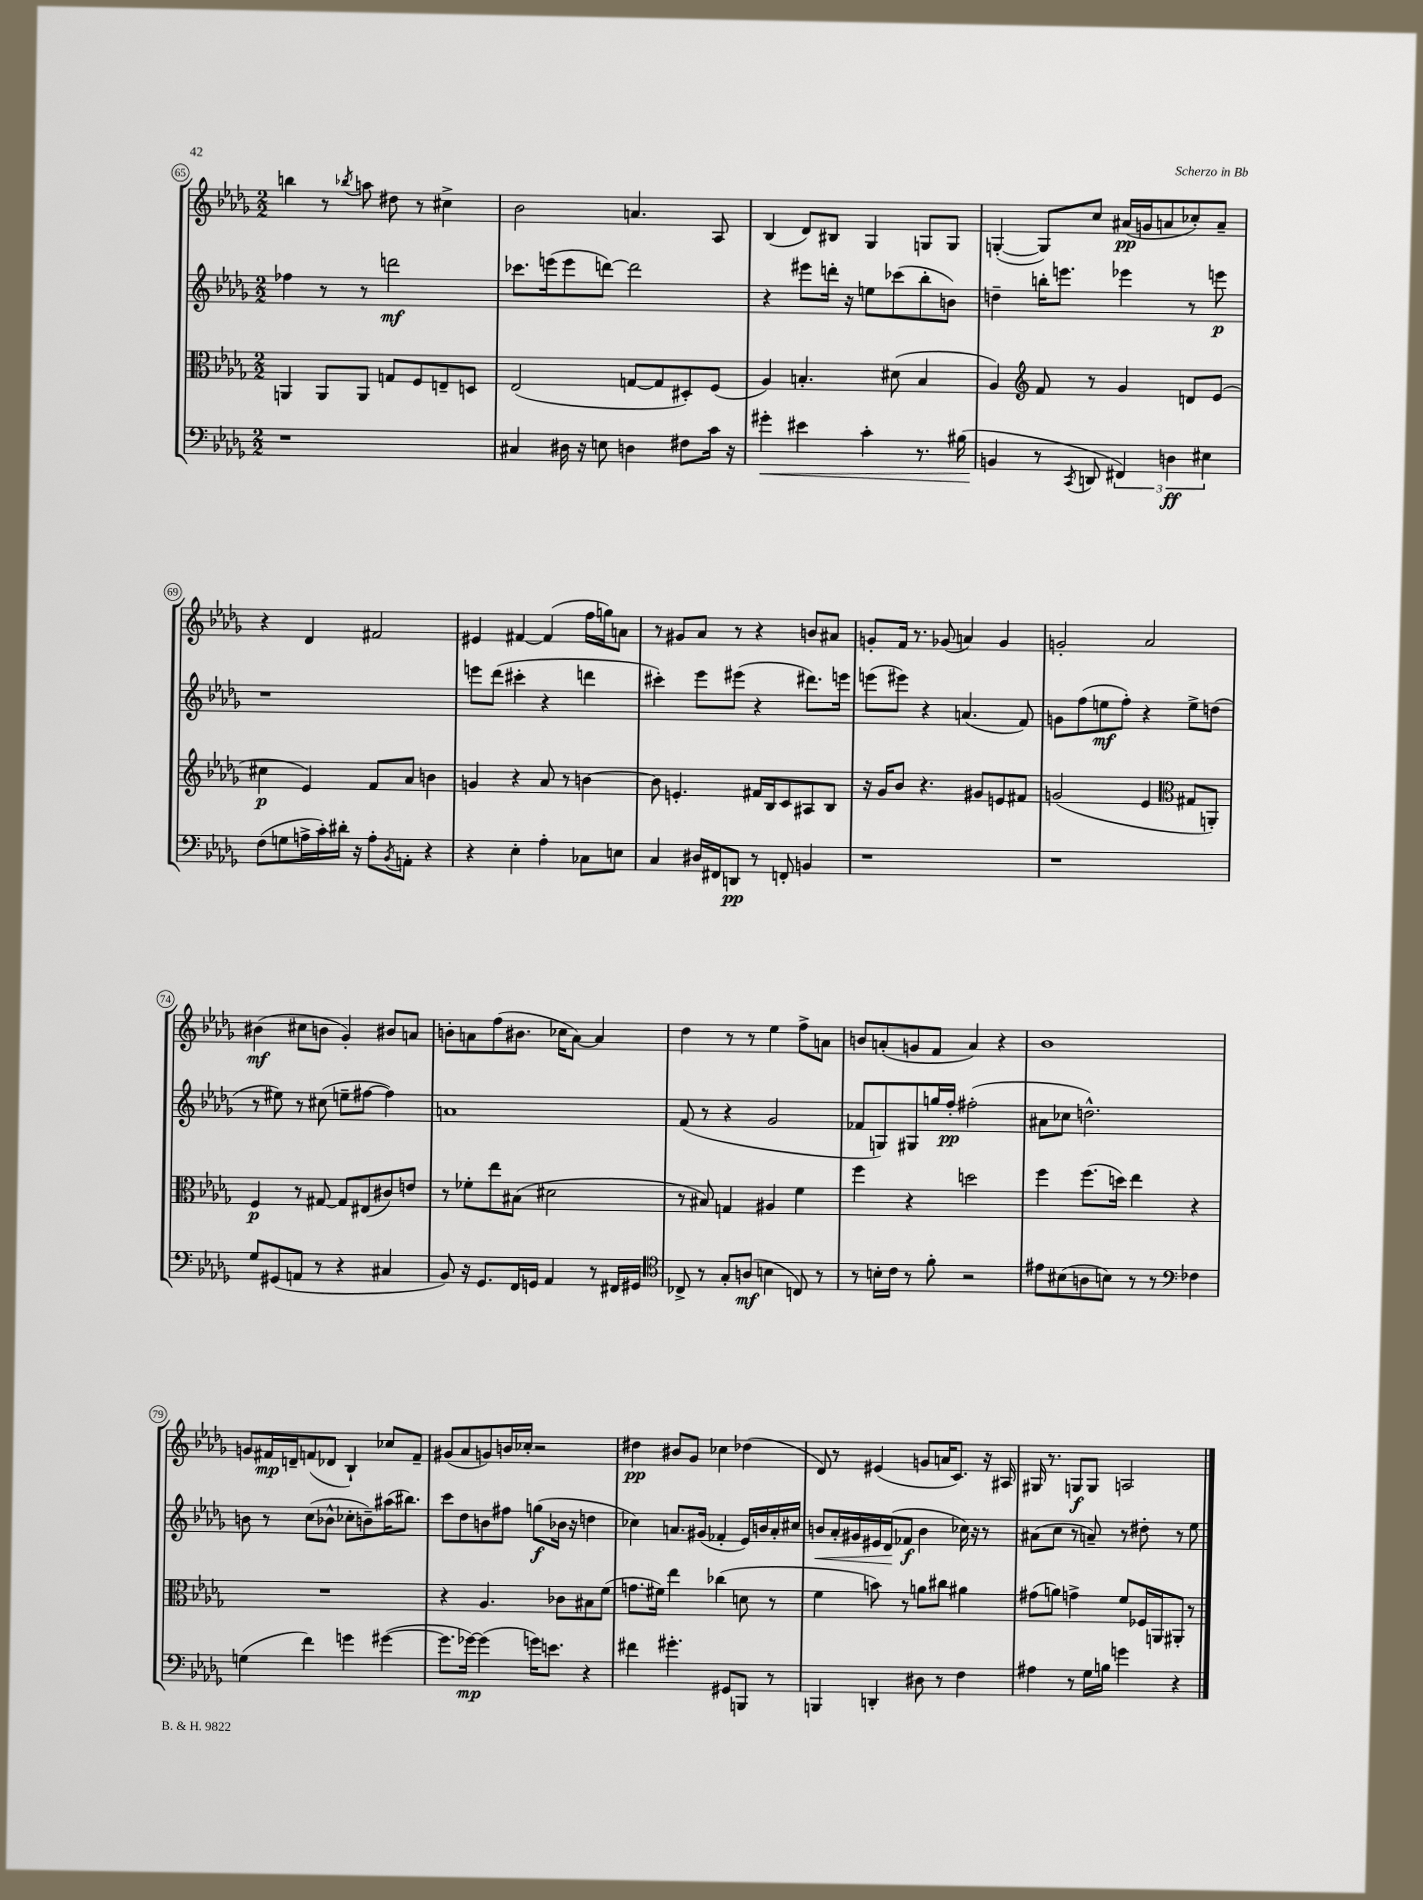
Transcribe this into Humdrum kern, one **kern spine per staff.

**kern	**kern	**kern	**kern
*staff4	*staff3	*staff2	*staff1
*clefF4	*clefC3	*clefG2	*clefG2
*k[b-e-a-d-g-]	*k[b-e-a-d-g-]	*k[b-e-a-d-g-]	*k[b-e-a-d-g-]
*M2/2	*M2/2	*M2/2	*M2/2
1r	4AA	4ff-	4bb
.	8AA	8r	8r
.	.	.	8qbb-
.	8AA	8r	8aa
.	8G	2ddd	8dd#
.	8F	.	8r
.	8E~	.	4cc#^
.	8D	.	.
=	=	=	=
4C#	(2E-	8.ccc-	2b-
.	.	(16eee	.
16D#	.	8eee	.
16r	.	.	.
8E	.	[8ddd)	.
4D	[8G	2ddd]	4.a
.	8G]	.	.
8F#	8D#')	.	.
16c	(8F	.	8A-
16r	.	.	.
=	=	=	=
4g#'	4A-)	4r	(4B-
4e#	4.B'	8eee#	8d-)
.	.	16ddd'	8B#
.	.	16r	.
4c'	.	8ee	4G-
.	(8d#	(8ccc-	.
8.r	4B	8bb-'	8G
.	.	8b)	8G
(16B#	.	.	.
=	=	=	=
4BB	4A-)	4dd~	([4G'
*	*clefG2	*	*
8r	8f	16bb'	8G])
.	.	8.eee	.
8qCC	.	.	.
8DD	8r	.	8cc
6FF#)	4g-	4eee-	(16a#
.	.	.	16g
.	.	.	8a
6D	.	.	.
.	8d	8r	8cc-')
6E#	.	.	.
.	(8e-	8eee	8a~
=	=	=	=
(8F	4cc#	1r	4r
8G	.	.	.
16A^	4e-)	.	4d-
16c')	.	.	.
16d#'	.	.	.
16r	.	.	.
8A'	8f	.	2f#
8qBB-	.	.	.
8AA'	8a-	.	.
4r	4b	.	.
=	=	=	=
4r	4g	8eee	4e#
.	.	(8ddd-	.
4E-'	4r	4ccc#'	[4f#
4A-'	8a-	4r	(4f#]
.	8r	.	.
8C-	[4b	4ddd	16ff
.	.	.	16gg)
8E	.	.	8a
=	=	=	=
4C	8b]	4ccc#')	8r
.	4.e'	.	8g#
16D#	.	8eee-	8a-
16FF#	.	.	.
8DD	.	(8eee#	8r
8r	16f#	4r	4r
.	16B-	.	.
8FF'	8c	.	.
4BB	8A#	8.ddd#)	8b
.	8B-	.	8a#
.	.	16eee	.
=	=	=	=
1r	16r	(8eee	8g'
.	16g-	.	.
.	8b-	8eee#)	16f
.	.	.	8.r
.	4.r	4r	.
.	.	.	(8g-
.	.	(4.a	4a)
.	8g#	.	.
.	8e	.	4g-
.	8f#	8f)	.
=	=	=	=
1r	(2g	8g	2g'
.	.	(8ff	.
.	.	8ee	.
.	.	8ff')	.
.	4e-	4r	2a-
*	*clefC3	*	*
.	8G#	8ee^	.
.	8AA')	(8dd	.
=	=	=	=
8G-	4F	8r	(4b#
(8GG#	.	8ee#)	.
8AA	8r	8r	8cc#
8r	[8G#	(8cc#	8b
4r	8G#]	8ee~	4g-')
.	(8E#	[8ff#	.
4C#	8c#)	4ff#])	8b#
.	8e	.	8a
=	=	=	=
8BB-)	8r	1a	8b'
16r	8f-'	.	8a
8.GG-	.	.	.
.	8ee-	.	(8ff
16FF	(8B#	.	8.b#
16GG	.	.	.
4AA-	2d#	.	.
.	.	.	16cc-
.	.	.	[8a)
8r	.	.	4a]
16FF#	.	.	.
16GG#	.	.	.
=	=	=	=
*clefC4	*	*	*
8C-^	8r	(8f	4dd-
8r	8B#)	8r	.
8G-'	4G	4r	8r
(8A	.	.	8r
4B	4A#	2g-	4ee-
8C)	4f	.	8ff^
8r	.	.	8a
=	=	=	=
8r	4ff	8f-	8b
16B'	.	8G)	(8a'
16c	.	.	.
8r	4r	8G#	8g
8f'	.	16gg	8f
.	.	16ff'	.
2r	2dd	(2ff#'	4a)
.	.	.	4r
=	=	=	=
8e#	4ff	8a#	1b-
(8B#	.	8cc-	.
8A	(8.ff	2.dd^^)	.
8B)	.	.	.
.	16dd)	.	.
8r	4ee-	.	.
8r	.	.	.
*clefF4	*	*	*
4F-	4r	.	.
=	=	=	=
(4G	1r	8b	8g
.	.	8r	16f#
.	.	.	16d~
4f)	.	(8cc	(8f
.	.	8b-^^	8d-
4g	.	8cc-'	4B-`)
.	.	8b~)	.
([4g#	.	(16aa#	8cc-
.	.	8.bb#)	.
.	.	.	8f~
=	=	=	=
8.g#]	4r	8ccc	(8g#
.	.	8dd-	8a-
[16g-)	.	.	.
(4g-]	4.A-	8b	8g)
.	.	8ff#	16b
.	.	.	16cc-'
16g)	.	(8gg	2r
8.e	.	.	.
.	8c-	16b-	.
.	.	16r	.
4r	8B#	4dd	.
.	(8f	.	.
=	=	=	=
4f#	8.g	4cc-)	4dd#
.	16f#)	.	.
4.g#'	4ee-	8.a	8b#
.	.	.	8g-
.	.	(16g#	.
.	(4cc-	4f-'	4cc-
8GG#	.	.	.
8BBB	8d	16e-)	(4dd-
.	.	16b	.
8r	8r	16a'	.
.	.	16cc#	.
=	=	=	=
4BBB	4f	8b	8d-)
.	.	16a-'	8r
.	.	16g#	.
4DD'	8b)	16e#	(4e#
.	.	(16d-	.
.	8r	8f-	.
8D#	8a	4b	8g
8r	8cc#	.	16a
.	.	.	8.c)
4F	4a#	16cc-)	.
.	.	16r	.
.	.	8r	16r
.	.	.	16A#
=	=	=	=
4A#	(8g#	(8a#	16G#
.	.	.	8.r
.	8a)	8cc	.
8r	4g^	8r	8G
16G-	.	8a~)	8G
16B	.	.	.
4g	8f	8r	2A
.	16F-	8dd#'	.
.	16AA	.	.
4r	8AA#'	8r	.
.	8r	8ee-	.
==	==	==	==
*-	*-	*-	*-
